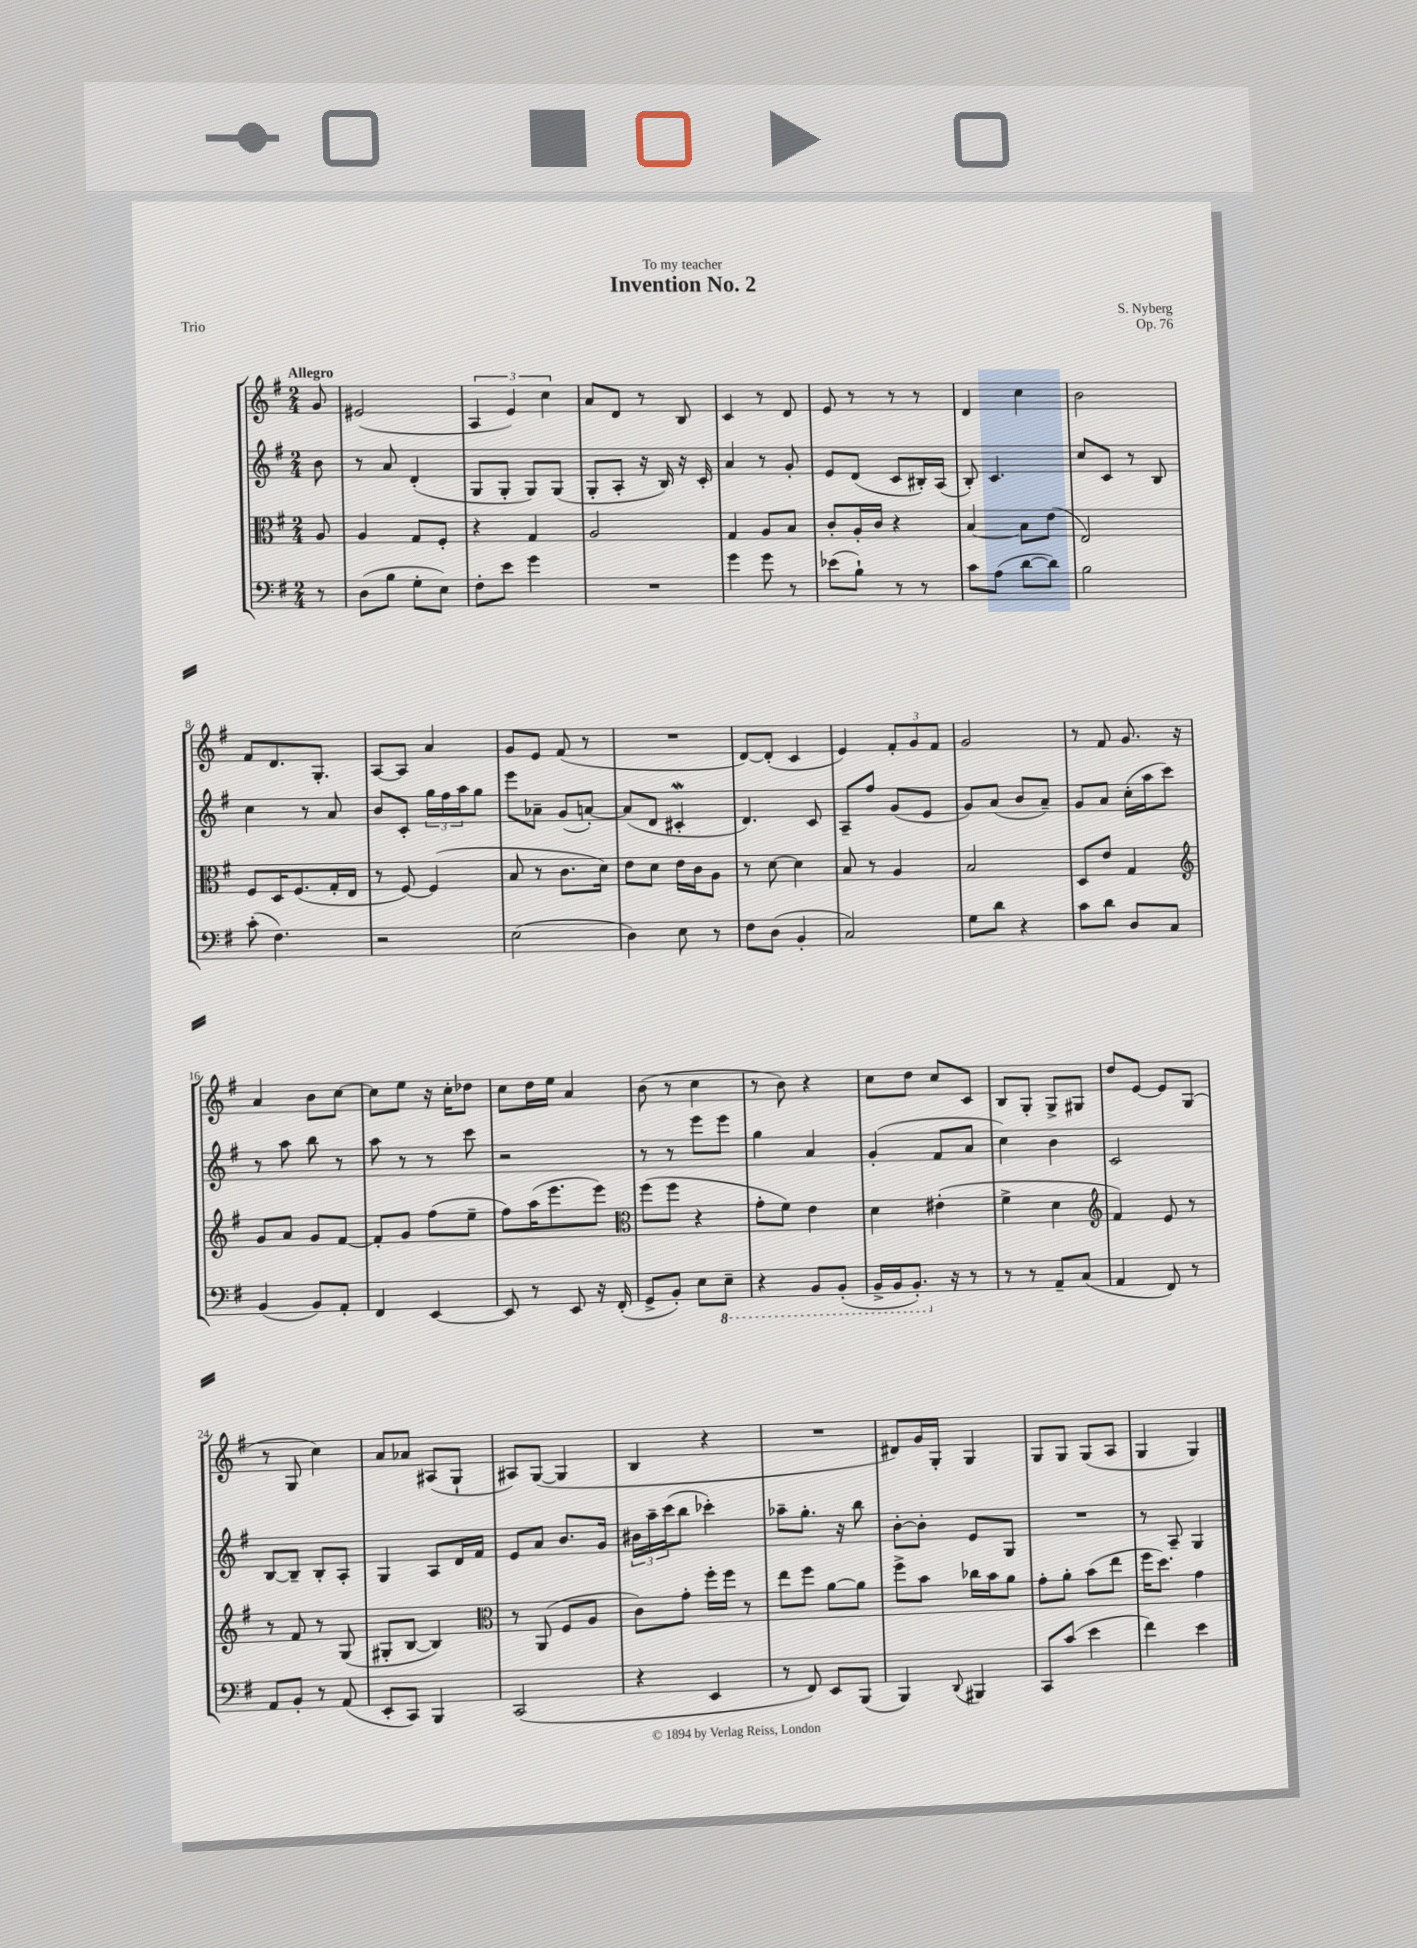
\header { title = "Invention No. 2" composer = "S. Nyberg" dedication = "To my teacher" opus = "Op. 76" piece = "Trio" }
<<
\new StaffGroup <<
\new Staff = "s0" {
    \clef treble \key g \major \numericTimeSignature \time 2/4 \partial 8 \tempo "Allegro"
    g'8 |
    eis'2( |
    \tuplet 3/2 { a4 e'4) c''4 } |
    a'8 d'8 r8 b8 |
    c'4 r8 d'8 |
    e'8 r8 r8 r8 |
    d'4 c''4 |
    b'2 |
    fis'8 d'8. g8.-. |
    a8~ a8 a'4 |
    g'8 e'8 fis'8( r8 |
    R2 |
    d'8~) d'8-.( c'4 |
    e'4) \tuplet 3/2 { fis'8-. g'8 fis'8 } |
    g'2 |
    r8 fis'8 g'8. r16 |
    a'4 b'8 c''8~ |
    c''8 e''8 r16 c''16-. des''8 |
    c''8 d''16 e''16 a'4 |
    b'8( r8 c''4 |
    r8 b'8) r4 |
    c''8 d''8 c''8 c'8 |
    b8 g8-. g8-> gis8 |
    d''8 e'8~ e'8 g8( |
    r8 g8 c''4) |
    a'8 aes'8 ais8( g8-! |
    ais8) g8~( g4 |
    b4 r4 |
    R2 |
    dis'8) g'16 g16-. g4 |
    g8 g8 g8( a8 |
    g4 g4) \bar "|." |
}
\new Staff = "s1" {
    \clef treble \key g \major \numericTimeSignature \time 2/4 \partial 8
    b'8 |
    r8 a'8 d'4-.( |
    g8 g8-. g8) g8( |
    g8-. a8-. r16 b16) r16 c'16-. |
    a'4 r8 g'8-. |
    e'8 d'8( c'8 bis16-.) a16( |
    b8-.) c'4. |
    c''8 c'8 r8 b8 |
    c''4 r8 a'8 |
    b'8 c'8-. \tuplet 3/2 { g''16 fis''16 a''16 } g''8 |
    e'''8 aes'8-- g'8( a'8~-.) |
    a'8( d'8 cis'4-.\mordent |
    d'4.) c'8 |
    a8-- fis''8 g'8( e'8 |
    g'8) a'8( b'8 a'8--) |
    g'8 a'8 c''16-.( a''16 c'''8) |
    r8 a''8 b''8 r8 |
    a''8 r8 r8 c'''8 |
    r2 |
    r8 r8 e'''8 e'''8 |
    g''4 a'4 |
    g'4-.( fis'8 a'8 |
    c''4) b'4 |
    c'2 |
    b8~ b8-- b8-. a8-. |
    g4 a8 d'16 fis'16 |
    e'8 a'8 b'8. g'16 |
    \tuplet 3/2 { bis'16 a''16-- c'''16( } b''8 ces'''4-.) |
    aes''8-- g''8.-. r16 b''8 |
    b'8~-. b'8-. e'8 g8 |
    R2 |
    r8 a8-- g4 \bar "|." |
}
\new Staff = "s2" {
    \clef alto \key g \major \numericTimeSignature \time 2/4 \partial 8
    a8 |
    a4 g8 fis8-. |
    r4 g4 |
    a2 |
    g4 a8 b8 |
    c'8-. a16-. c'16 r4 |
    b4~ b8 e'8( |
    e2) |
    fis8 d16 fis8.( g16-. e16 |
    r8 fis8~) fis4( |
    b8 r8 c'8. d'16) |
    e'8 d'8 e'16 c'16 a8 |
    r8 d'8~ d'4 |
    b8 r8 a4 |
    b2 |
    d8 e'8 g4 |
    \clef treble g'8 a'8 g'8 fis'8~ |
    fis'8-. g'8 fis''8( e''8-- |
    fis''8) a''16( e'''8. e'''8) |
    \clef alto fis''8( fis''8 r4 |
    g'8-. fis'8) e'4 |
    d'4 eis'4-.( |
    fis'4-> d'4 |
    \clef treble fis'4) e'8 r8 |
    r8 fis'8 r8 g8( |
    gis8-. b8~ b4) |
    \clef alto r8 a,8( fis8 a8 |
    c'8) g'8-. fis''16-. fis''16 r8 |
    e''8 fis''8 a'8~ a'8 |
    fis''8-> b'8 ces''16 b'16 a'8 |
    g'8-. a'8-. b'8( e''8 |
    fis''16 d''8.) g'4 \bar "|." |
}
\new Staff = "s3" {
    \clef bass \key g \major \numericTimeSignature \time 2/4 \partial 8
    r8 |
    d8( b8 g8-. e8) |
    fis8-. e'8 g'4 |
    R2 |
    g'4 g'8 r8 |
    ees'8( b8-!) r8 r8 |
    c'8 a8( d'8~ d'8) |
    b2 |
    c'8-.( fis4.) |
    r2 |
    e2( |
    d4) e8 r8 |
    fis8 d8( b,4-. |
    c2) |
    g8 d'8 r4 |
    c'8 d'8 d8 c8 |
    b,4( b,8) a,8-. |
    fis,4 e,4~ |
    e,8 r8 e,8 r16 fis,16-.( |
    g,8-> b,8-.) e8 \ottava #-1 e,8-- |
    r4 b,,8 b,,8-.( |
    b,,16-> b,,16 b,,8.-.) \ottava #0 r16 r8 |
    r8 r8 a,8-- c8( |
    a,4 fis,8) r8 |
    a,8 b,8-. r8 a,8( |
    e,8-. c,8) b,,4 |
    c,2( |
    r4 e,4 |
    r8 fis,8) e,8 b,,8( |
    b,,4) \appoggiatura { d,8 } bis,,4 |
    c,8 c'8( e'4 |
    fis'4) e'4 \bar "|." |
}
>>
>>
